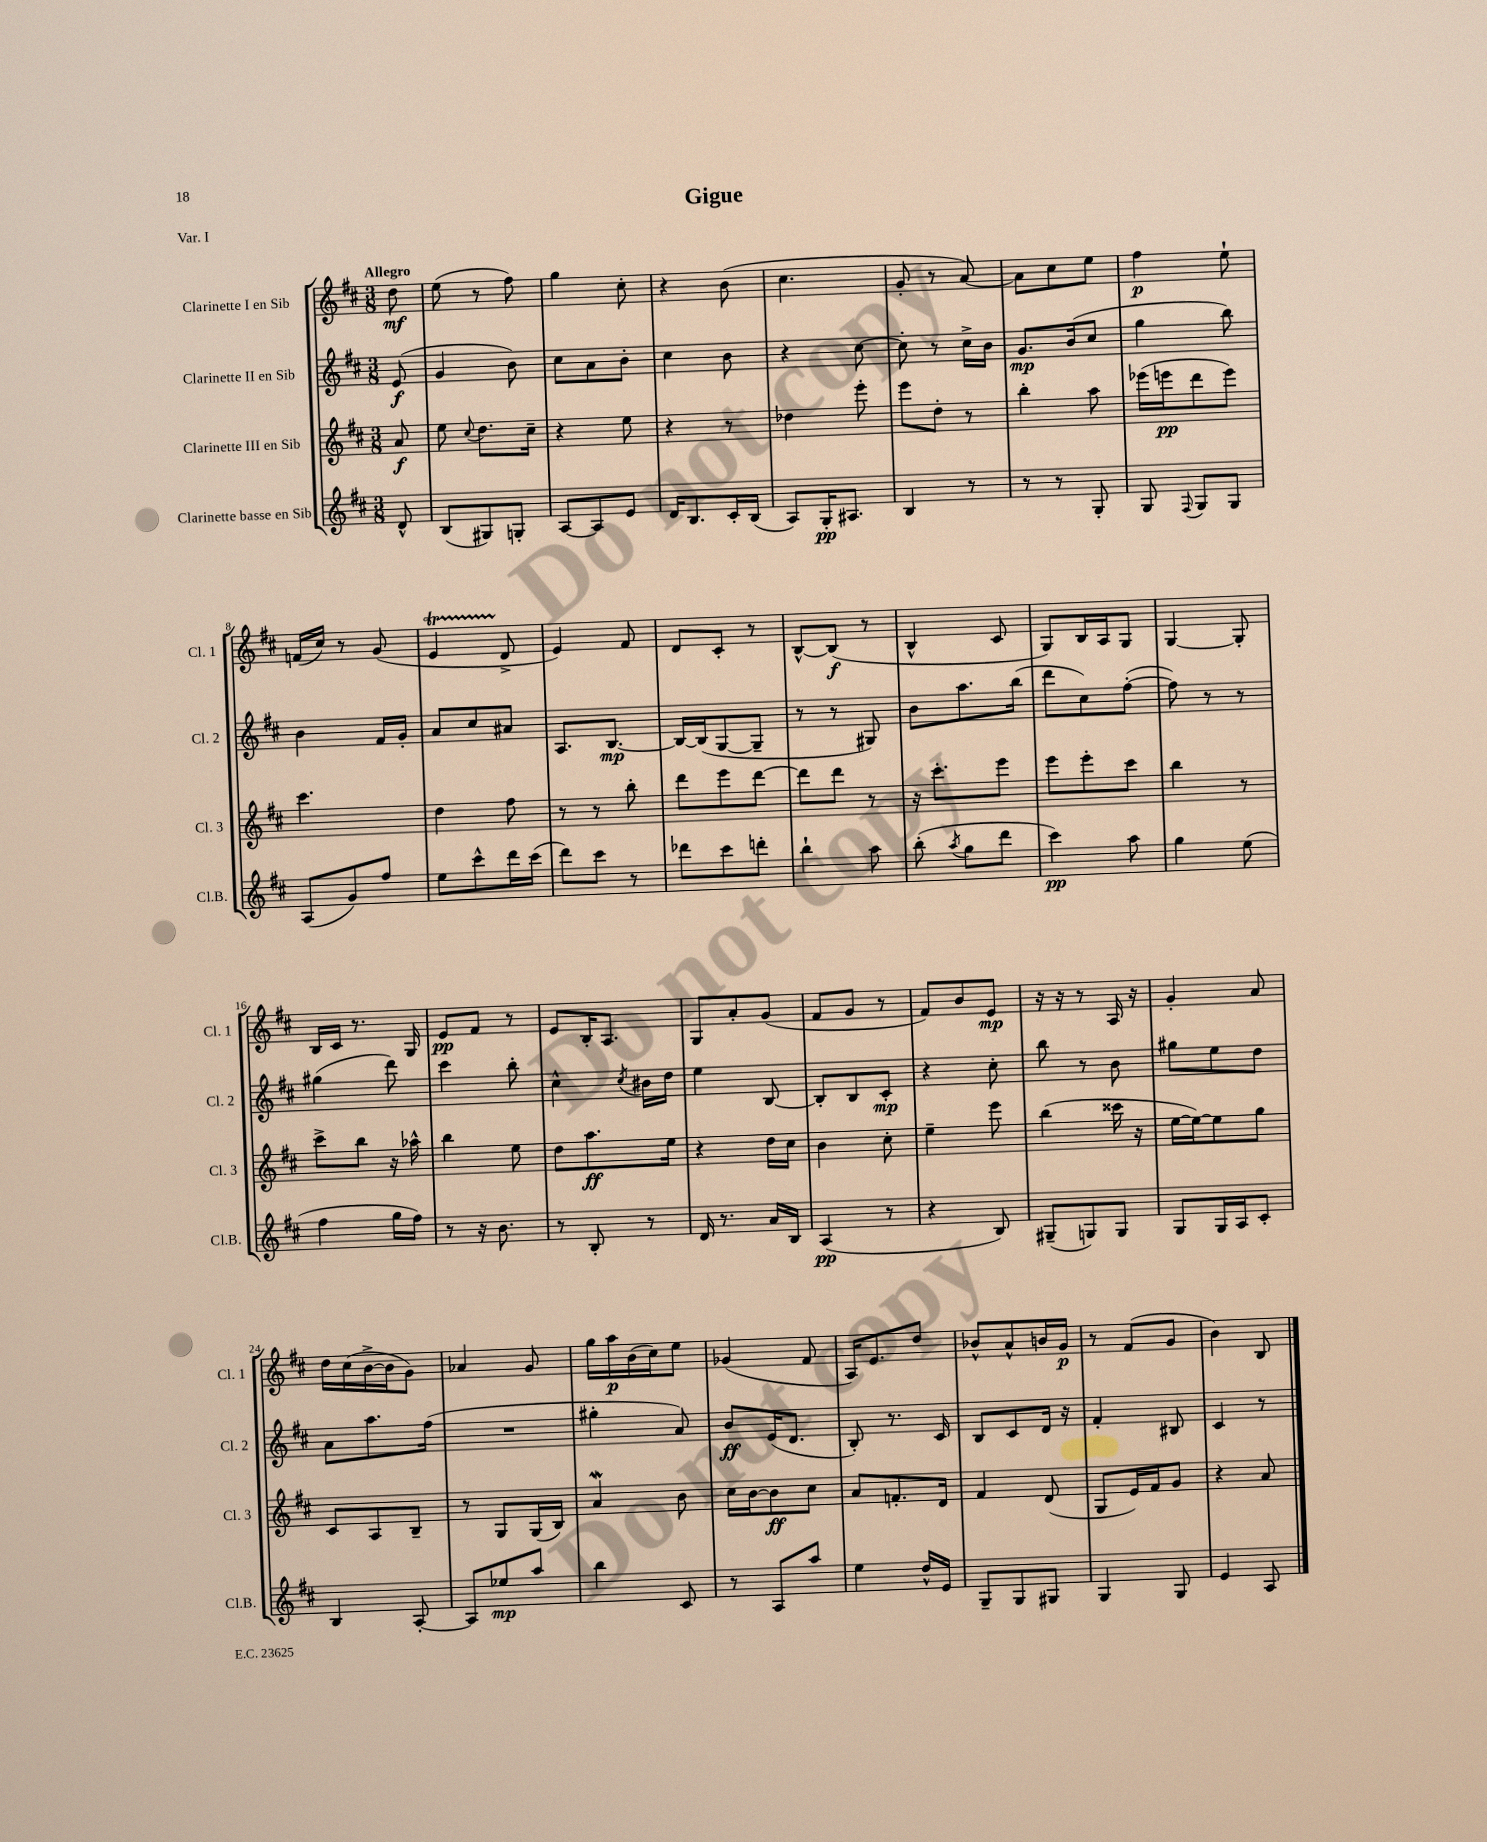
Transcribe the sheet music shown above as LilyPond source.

\header { title = "Gigue" piece = "Var. I" }
<<
\new StaffGroup <<
\new Staff = "s0" \with { instrumentName = "Clarinette I en Sib" shortInstrumentName = "Cl. 1" } {
    \clef treble \key d \major \numericTimeSignature \time 3/8 \partial 8 \tempo "Allegro"
    \autoBeamOff d''8\mf |
    e''8( r8 fis''8) |
    g''4 cis''8-. |
    r4 b'8( |
    cis''4. |
    g'8-. r8 a'8~) |
    a'8[ cis''8 e''8] |
    fis''4\p e''8-! |
    f'16[( cis''16]) r8 g'8( |
    e'4\startTrillSpan d'8->\stopTrillSpan |
    e'4) fis'8 |
    d'8[ cis'8]-. r8 |
    b8[~-^ b8]\f( r8 |
    b4-^ cis'8 |
    g8[) b16 a16 g8] |
    g4~ g8-. |
    b16[ cis'16] r8. g16 |
    e'8[\pp fis'8] r8 |
    e'8[ b16-. a8.] |
    g8[ a'8-. g'8]( |
    fis'8[ g'8] r8 |
    fis'8[) b'8 e'8]\mp |
    r16 r16 r8 a16 r16 |
    g'4-. a'8 |
    d''16[ cis''16( b'16~-> b'16 g'8]) |
    aes'4 g'8 |
    g''16[ a''16\p b'16( cis''16) e''8] |
    ges'4( fis'8 |
    a16[) e'8. d''8] |
    bes'8[-^ a'8-^ b'16 g'16]\p |
    r8 fis'8[( g'8] |
    b'4) b8 \bar "|." |
}
\new Staff = "s1" \with { instrumentName = "Clarinette II en Sib" shortInstrumentName = "Cl. 2" } {
    \clef treble \key d \major \numericTimeSignature \time 3/8 \partial 8
    \autoBeamOff e'8\f( |
    g'4 b'8) |
    cis''8[ a'8 b'8]-. |
    cis''4 b'8 |
    r4 cis''8~ |
    cis''8-. r8 cis''16[-> b'16] |
    g'8.[\mp b'16( cis''8] |
    g''4 b''8) |
    b'4 fis'16[ g'16]-. |
    a'8[ cis''8 ais'8] |
    a8.[ b8.]~\mp |
    b16[~ b16( g8~ g8]-- |
    r8 r8 gis8) |
    b'8[ a''8. b''16]( |
    d'''8[ cis''8) fis''8]~-.( |
    fis''8) r8 r8 |
    gis''4( d'''8) |
    cis'''4 b''8-. |
    cis''4-^ \acciaccatura { cis''8 } bis'16[ d''16] |
    e''4 b8~ |
    b8[-. b8 cis'8]-.\mp |
    r4 cis''8-. |
    b''8 r8 b'8 |
    gis''8[ e''8 d''8] |
    a'8[ a''8. fis''16]( |
    R4. |
    gis''4-. a'8) |
    b'8[\ff e'16( d'8.] |
    b8-.) r8. cis'16 |
    b8[ cis'8 d'16] r16 |
    fis'4-. bis8 |
    cis'4 r8 \bar "|." |
}
\new Staff = "s2" \with { instrumentName = "Clarinette III en Sib" shortInstrumentName = "Cl. 3" } {
    \clef treble \key d \major \numericTimeSignature \time 3/8 \partial 8
    \autoBeamOff a'8\f |
    e''8 \appoggiatura { cis''8 } d''8.[ cis''16]-- |
    r4 e''8 |
    r4 r8 |
    des''4 e'''8-. |
    e'''8[ d''8]-. r8 |
    b''4-. a''8 |
    ees'''16[( e'''16\pp d'''8 e'''8]) |
    cis'''4. |
    d''4 fis''8 |
    r8 r8 b''8-. |
    d'''8[ e'''8 d'''8]~ |
    d'''8[ d'''8] r8 |
    r16 cis'''8.[-. e'''8] |
    e'''8[ e'''8-. cis'''8] |
    b''4 r8 |
    cis'''8[-> b''8] r16 aes''16-^ |
    b''4 e''8 |
    d''8[ a''8.\ff e''16] |
    r4 d''16[ cis''16] |
    b'4 cis''8-. |
    e''4-- e'''8 |
    b''4( cisis'''16 r16 |
    e''16[~ e''16~) e''8 g''8] |
    cis'8[ a8 b8]-- |
    r8 g8[ g16( b16]) |
    a'4\mordent b'8 |
    cis''16[ b'16~ b'8\ff cis''8] |
    a'8[ f'8.-. d'16] |
    fis'4 d'8( |
    g8[ e'16) fis'16 g'8] |
    r4 a'8 \bar "|." |
}
\new Staff = "s3" \with { instrumentName = "Clarinette basse en Sib" shortInstrumentName = "Cl.B." } {
    \clef treble \key d \major \numericTimeSignature \time 3/8 \partial 8
    \autoBeamOff d'8-^ |
    b8[( gis8) g8]-. |
    a8[~ a8 e'8] |
    d'16[ b8. cis'16-. b16]( |
    a8[) g16-.\pp ais8.] |
    b4 r8 |
    r8 r8 g8-. |
    g8 \appoggiatura { fis8 } g8[ g8] |
    a8[( g'8) fis''8] |
    e''8[ cis'''8-^ d'''16 cis'''16]( |
    d'''8[) cis'''8] r8 |
    des'''8[ cis'''8 d'''8]-. |
    b''4-! a''8 |
    b''8-.( \acciaccatura { a''8 } g''8[ d'''8] |
    cis'''4\pp) a''8 |
    g''4 e''8( |
    fis''4 g''16[ fis''16]) |
    r8 r16 b'8. |
    r8 b8-. r8 |
    d'16 r8. a'16[ b16] |
    a4\pp( r8 |
    r4 b8) |
    gis8[--( g8) g8] |
    g8[ g16 a16 cis'8]-. |
    b4 a8~-. |
    a8[ ees''8\mp a''8] |
    b''4 cis'8 |
    r8 a8[ a''8] |
    e''4 d''16[-^ e'16] |
    g8[-- g8 gis8] |
    g4 g8 |
    e'4 a8 \bar "|." |
}
>>
>>
